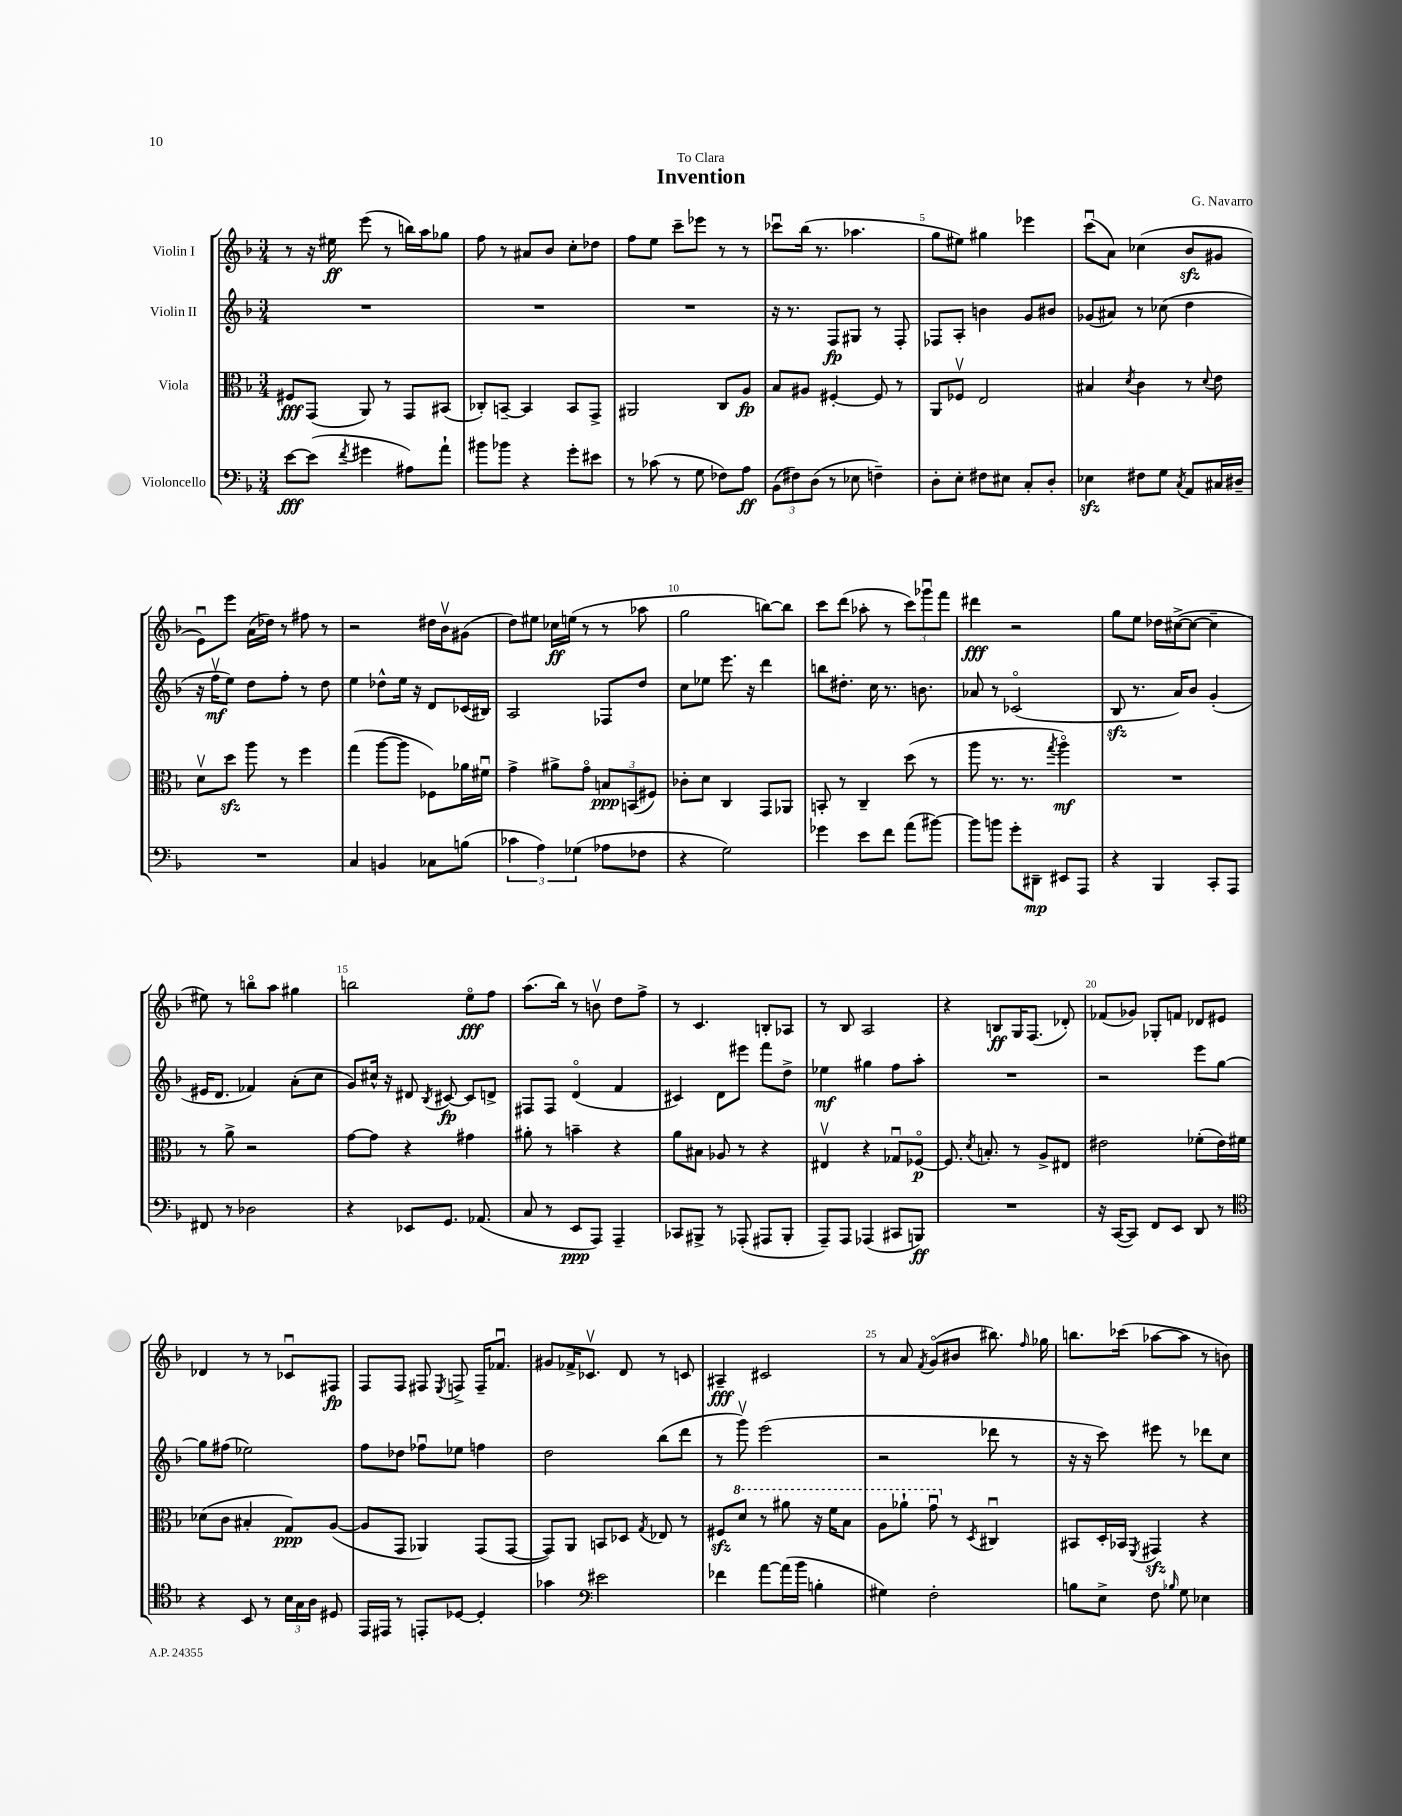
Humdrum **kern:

**kern	**dynam	**kern	**dynam	**kern	**dynam	**kern	**dynam
*part4	*part4	*part3	*part3	*part2	*part2	*part1	*part1
*staff4	*staff4	*staff3	*staff3	*staff2	*staff2	*staff1	*staff1
*I"Violoncello	*	*I"Viola	*	*I"Violin II	*	*I"Violin I	*
*clefF4	*	*clefC3	*	*clefG2	*	*clefG2	*
*k[b-]	*	*k[b-]	*	*k[b-]	*	*k[b-]	*
*M3/4	*	*M3/4	*	*M3/4	*	*M3/4	*
=1	=1	=1	=1	=1	=1	=1	=1
[8e\L	fff	8F#X/L	fff	2.r	.	8r	.
(8e\J]	.	(8GG/J	.	.	.	16r	.
.	.	.	.	.	.	16ee#X\	ff
8qf/	.	.	.	.	.	.	.
4g#X\	.	8AA/)	.	.	.	(8eee\	.
.	.	8r	.	.	.	8r	.
8A#X\L)	.	8GG/L	.	.	.	16bbn\LL)	.
.	.	.	.	.	.	16aa\J	.
8a`\J	.	(8BB#X/J	.	.	.	8gg-X\J	.
=2	=2	=2	=2	=2	=2	=2	=2
8b#X\L	.	8C-X'/L)	.	2.r	.	8ff\	.
8b-X\J	.	[8BBn~/J	.	.	.	8r	.
4r	.	4BB/]	.	.	.	8a#X/L	.
.	.	.	.	.	.	8b-/J	.
8g'\L	.	8BB/L	.	.	.	8cc'\L	.
8e#X\J	.	8GG^/J	.	.	.	8dd-X\J	.
=3	=3	=3	=3	=3	=3	=3	=3
8r	.	2AA#X/	.	2.r	.	8ff\L	.
(8c-X\	.	.	.	.	.	8ee\J	.
8r	.	.	.	.	.	8ccc~\L	.
8G\	.	.	.	.	.	8eee-X\J	.
8F-X\L)	.	8C/L	.	.	.	8r	.
8A\J	ff	8A/J	fp	.	.	8r	.
=4	=4	=4	=4	=4	=4	=4	=4
(12BB-\L	.	8B-/L	.	16r	.	8ccc-Xu\L	.
.	.	.	.	8.r	.	.	.
12F#X\)	.	.	.	.	.	.	.
.	.	8A#X/J	.	.	.	(16bb-\Jk	.
(12D\J	.	.	.	.	.	.	.
.	.	.	.	.	.	8.r	.
8r	.	[4F#X'/	.	8F/L	fp	.	.
8E-X\	.	.	.	8G#X/J	.	4.aa-X\	.
4Fn~\)	.	8F#/]	.	8r	.	.	.
.	.	8r	.	8F'/	.	.	.
=5	=5	=5	=5	=5	=5	=5	=5
8D'\L	.	8AA/L	.	8F-X/L	.	8gg\L	.
8E'\J	.	8F-Xv/J	.	8A'/J	.	8ee#X\J)	.
8F#X\L	.	2E/	.	4bn\	.	4gg#X\	.
8E#X\J	.	.	.	.	.	.	.
8C'/L	.	.	.	8g/L	.	4eee-X\	.
8D'/J	.	.	.	8b#X/J	.	.	.
=6	=6	=6	=6	=6	=6	=6	=6
4E-Xzz\	.	4B#X/	.	(8g-X/L	.	(8cccu\L	.
.	.	.	.	8a#X/J)	.	8a\J)	.
.	.	8qd/	.	.	.	.	.
8F#X\L	.	4c\	.	8r	.	(4cc-X\	.
8G\J	.	.	.	(8cc-X\	.	.	.
8qC/	.	.	.	.	.	.	.
8AA/L	.	8r	.	4dd\	.	8b-zz/L	.
.	.	8qqd/	.	.	.	.	.
16C#X/L	.	8e\	.	.	.	8g#X/J	.
16D#X~/JJ	.	.	.	.	.	.	.
!!LO:LB:g=z
=7	=7	=7	=7	=7	=7	=7	=7
2.r	.	8dv\L	.	16r	.	8eu\L)	.
.	.	.	.	16ffv\KL	mf	.	.
.	.	8ddzz\J	.	8ee\J)	.	8eee\J	.
.	.	8aa\	.	8dd\L	.	(16a\LL	.
.	.	.	.	.	.	16dd-X\JJ)	.
.	.	8r	.	8ff'\J	.	8r	.
.	.	4ff\	.	8r	.	8ff#X\	.
.	.	.	.	8dd\	.	8r	.
=8	=8	=8	=8	=8	=8	=8	=8
4C/	.	(4gg\	.	4ee\	.	2r	.
4BBn/	.	[8aa\L	.	8dd-X^^\L	.	.	.
.	.	8aa\J]	.	16ee\Jk	.	.	.
.	.	.	.	16r	.	.	.
8C-X\L	.	8F-X\L)	.	8d/L	.	16dd#X\LL	.
.	.	.	.	.	.	16b-v\J	.
(8Bn\J	.	16a-X\L	.	(16c-X/L	.	(8g#X\J	.
.	.	16f#Xu\JJ	.	16B#X/JJ)	.	.	.
=9	=9	=9	=9	=9	=9	=9	=9
6c-X\	.	4g^\	.	2A/	.	8dd\L)	.
.	.	.	.	.	.	8ee#X\J	.
6A\)	.	.	.	.	.	.	.
.	.	8a#X^\L	.	.	.	16cc-X\LL	ff
.	.	.	.	.	.	(16een\JJ	.
(6G-X\	.	.	.	.	.	.	.
.	.	8g\J	.	.	.	8r	.
8A-X\L	.	12Bn/L	ppp	8F-X/L	.	8r	.
.	.	(12BBn/	.	.	.	.	.
8F-X\J	.	.	.	8dd/J	.	8aa-X\	.
.	.	12F#X/J)	.	.	.	.	.
=10	=10	=10	=10	=10	=10	=10	=10
4r	.	8c-X'\L	.	8cc\L	.	2gg\	.
.	.	8d\J	.	8ee-X\J	.	.	.
2G\)	.	4C/	.	8.eee\	.	.	.
.	.	.	.	16r	.	.	.
.	.	8GG/L	.	4ddd\	.	[8bbn\L)	.
.	.	8AA-X/J	.	.	.	8bb\J]	.
=11	=11	=11	=11	=11	=11	=11	=11
4g-X\	.	8BBn'/	.	8bbn\L	.	8ccc\L	.
.	.	8r	.	8.dd#X'\J	.	(8ddd\J	.
8e\L	.	4C~/	.	.	.	8aa-X'\	.
.	.	.	.	16cc\	.	.	.
8f\J	.	.	.	8.r	.	8r	.
(8a\L	.	(8dd\	.	.	.	12ccc\L)	.
.	.	.	.	8.bn\	.	.	.
.	.	.	.	.	.	12ggg-Xu\	.
[8b#X\J)	.	8r	.	.	.	.	.
.	.	.	.	.	.	12fff\J	.
=12	=12	=12	=12	=12	=12	=12	=12
8b#\L]	.	8aa\	.	8a-X/	.	4ddd#X\	fff
8bn\J	.	8.r	.	8r	.	.	.
8g'\L	.	.	.	(2c-X/	.	2r	.
.	.	8.r	.	.	.	.	.
8DD#X~\J	mp	.	.	.	.	.	.
.	.	8qgg/	.	.	.	.	.
8EE#X/L	.	4aa\)	mf	.	.	.	.
8AAA/J	.	.	.	.	.	.	.
=13	=13	=13	=13	=13	=13	=13	=13
4r	.	2.r	.	8B-zz/	.	8gg\L	.
.	.	.	.	8.r	.	8ee\J	.
4BBB-/	.	.	.	.	.	16dd-X\LL	.
.	.	.	.	16a/KL)	.	([16cc#X^\J	.
.	.	.	.	8b-/J	.	8cc#\J_	.
8CC'/L	.	.	.	(4g'/	.	4cc#~\]	.
8AAA/J	.	.	.	.	.	.	.
!!LO:LB:g=z
=14	=14	=14	=14	=14	=14	=14	=14
8FF#X/	.	8r	.	16e#X/KL	.	8ee#X\)	.
.	.	.	.	8.d/J	.	.	.
8r	.	8a^\	.	.	.	8r	.
2D-X\	.	2r	.	4f-X/)	.	8bbn\L	.
.	.	.	.	.	.	8aa\J	.
.	.	.	.	(8a'\L	.	4gg#X\	.
.	.	.	.	8cc\J	.	.	.
=15	=15	=15	=15	=15	=15	=15	=15
4r	.	[8g\L	.	8g/L)	.	2bbn\	.
.	.	8g\J]	.	16cc#X^^/Jk	.	.	.
.	.	.	.	16r	.	.	.
8EE-X/L	.	4r	.	8d#X/	.	.	.
.	.	.	.	8qB-/	.	.	.
8.GG/J	.	.	.	[8c#X/	fp	.	.
.	.	4g#X\	.	8c#/L]	.	8ee\L	fff
(8.AA-X/	.	.	.	.	.	.	.
.	.	.	.	8dn^/J	.	8ff\J	.
=16	=16	=16	=16	=16	=16	=16	=16
8C/	.	8a#X'\	.	8F#X/L	.	(8.aa\L	.
8r	.	8r	.	8F#/J	.	.	.
.	.	.	.	.	.	16bb-\Jk)	.
8EE/L	ppp	4bn~\	.	(4d/	.	8r	.
8AAA/J)	.	.	.	.	.	8bnv\	.
4AAA~/	.	4r	.	4f/	.	8dd\L	.
.	.	.	.	.	.	8ff^\J	.
=17	=17	=17	=17	=17	=17	=17	=17
8CC-X/L	.	8a\L	.	4c#X/)	.	8r	.
8BBB#X^/J	.	8B#X\J	.	.	.	4.c/	.
8r	.	8A-X/	.	8d\L	.	.	.
(8AAA-X'/	.	8r	.	8eee#X\J	.	.	.
8AAA#X/L	.	4r	.	8fff\L	.	8Bn'/L	.
8BBB#'/J	.	.	.	8dd^\J	.	8A-X/J	.
=18	=18	=18	=18	=18	=18	=18	=18
8AAA~/L)	.	4E#Xv/	.	4ee-X\	mf	8r	.
8AAA/J	.	.	.	.	.	8B-/	.
(4AAA-X/	.	4r	.	4gg#X\	.	2A/	.
8CC#X/L	.	8G-Xu/L	.	8ff\L	.	.	.
8BBBn/J)	ff	[8F-X/J	p	8aa'\J	.	.	.
=19	=19	=19	=19	=19	=19	=19	=19
2.r	.	8.F-/]	.	2.r	.	4r	.
.	.	8qd/	.	.	.	.	.
.	.	8.Bn'/	.	.	.	.	.
.	.	.	.	.	.	8Bn/L	ff
.	.	8r	.	.	.	16G/K	.
.	.	.	.	.	.	(8.F/J	.
.	.	8A^/L	.	.	.	.	.
.	.	8E#X/J	.	.	.	8d-X'/)	.
=20	=20	=20	=20	=20	=20	=20	=20
16r	.	2e#X\	.	2r	.	(8f-X/L	.
([16CC/KL	.	.	.	.	.	.	.
8CC/J])	.	.	.	.	.	8g-X/J)	.
8FF/L	.	.	.	.	.	8G-X'/L	.
8EE/J	.	.	.	.	.	8fn/J	.
8DD/	.	(8f-X'\L	.	8eee\L	.	8d-X/L	.
8r	.	16e#\L)	.	[8gg\J	.	8e#X/J	.
.	.	16f#X\JJ	.	.	.	.	.
!!LO:LB:g=z
=21	=21	=21	=21	=21	=21	=21	=21
*clefC4	*	*	*	*	*	*	*
4r	.	(8d-X\L	.	8gg\L]	.	4d-X/	.
.	.	8c\J	.	(8ff#X\J	.	.	.
8BB-/	.	4B#X'/	.	2ee-X\)	.	8r	.
8r	.	.	.	.	.	8r	.
24B-\LL	.	8G/L)	ppp	.	.	8c-Xu/L	.
24G\	.	.	.	.	.	.	.
24A\JJ	.	.	.	.	.	.	.
8D#X/	.	([8A/J	.	.	.	8F#X/J	fp
=22	=22	=22	=22	=22	=22	=22	=22
16EE/LL	.	8A/L]	.	8ff\L	.	8F/L	.
16EE#X/JJ	.	.	.	.	.	.	.
8r	.	8GG/J	.	8dd-X\J	.	8F/J	.
8EEn'/L	.	4AA-X/)	.	8ff-Xu\L	.	8F#X/	.
.	.	.	.	.	.	8qE/	.
[8D-X/J	.	.	.	8ee-X\J	.	8Fn^/	.
4D-'/]	.	(8GG/L	.	4ffn\	.	16F~/KL	.
.	.	.	.	.	.	8.f-Xu/J	.
.	.	[8GG/J	.	.	.	.	.
=23	=23	=23	=23	=23	=23	=23	=23
4g-X\	.	8GG/L])	.	2dd\	.	8g#X/L	.
.	.	8AA/J	.	.	.	16f-X^/K	.
.	.	.	.	.	.	8.c-Xv/J	.
*clefF4	*	*	*	*	*	*	*
2e#X\	.	8BBn/L	.	.	.	.	.
.	.	8D-X/J	.	.	.	8d/	.
.	.	8qG/	.	.	.	.	.
.	.	8E-X/	.	(8bb-\L	.	8r	.
.	.	8r	.	8ddd\J	.	8cn/	.
=24	=24	=24	=24	=24	=24	=24	=24
4f-X\	.	8F#Xzz/L	.	8r	.	4A#X~/	fff
*	*	*8va	*	*	*	*	*
.	.	8dd/J	.	8gggv\)	.	.	.
[8a\L	.	8r	.	(2eee\	.	2c#X/	.
(16a\L]	.	8aa#X\	.	.	.	.	.
16b-\JJ	.	.	.	.	.	.	.
4Bn'\	.	16r	.	.	.	.	.
.	.	16ff\KL	.	.	.	.	.
.	.	8b-\J	.	.	.	.	.
=25	=25	=25	=25	=25	=25	=25	=25
4G#X\)	.	8a\L	.	2r	.	8r	.
.	.	8aa-X`\J	.	.	.	8a/	.
.	.	.	.	.	.	8qf/	.
2F'\	.	8ggu\	.	.	.	(8g/L	.
*	*	*X8va	*	*	*	*	*
.	.	8r	.	.	.	8b#X/J	.
.	.	8qD/	.	.	.	.	.
.	.	4C#Xu/	.	8ddd-X\	.	8.bb#X\)	.
.	.	.	.	8r	.	.	.
.	.	.	.	.	.	16qqff/	.
.	.	.	.	.	.	16gg-X\	.
=26	=26	=26	=26	=26	=26	=26	=26
8Bn\L	.	8BB#X/L	.	16r	.	8.bbn\L	.
.	.	.	.	16r	.	.	.
8E^\J	.	16D'/L	.	8ccc\)	.	.	.
.	.	16BB-X/JJ	.	.	.	(16ccc-X\Jk	.
.	.	8qFF/	.	.	.	.	.
8F\	.	4GG#Xzz/	.	8eee#X\	.	[8aa-X\L	.
16qqB-X/	.	.	.	.	.	.	.
8G\	.	.	.	8r	.	8aa-\J]	.
4E-X\	.	4r	.	8ddd-X\L	.	8r	.
.	.	.	.	8cc\J	.	8bn\)	.
==	==	==	==	==	==	==	==
*-	*-	*-	*-	*-	*-	*-	*-
